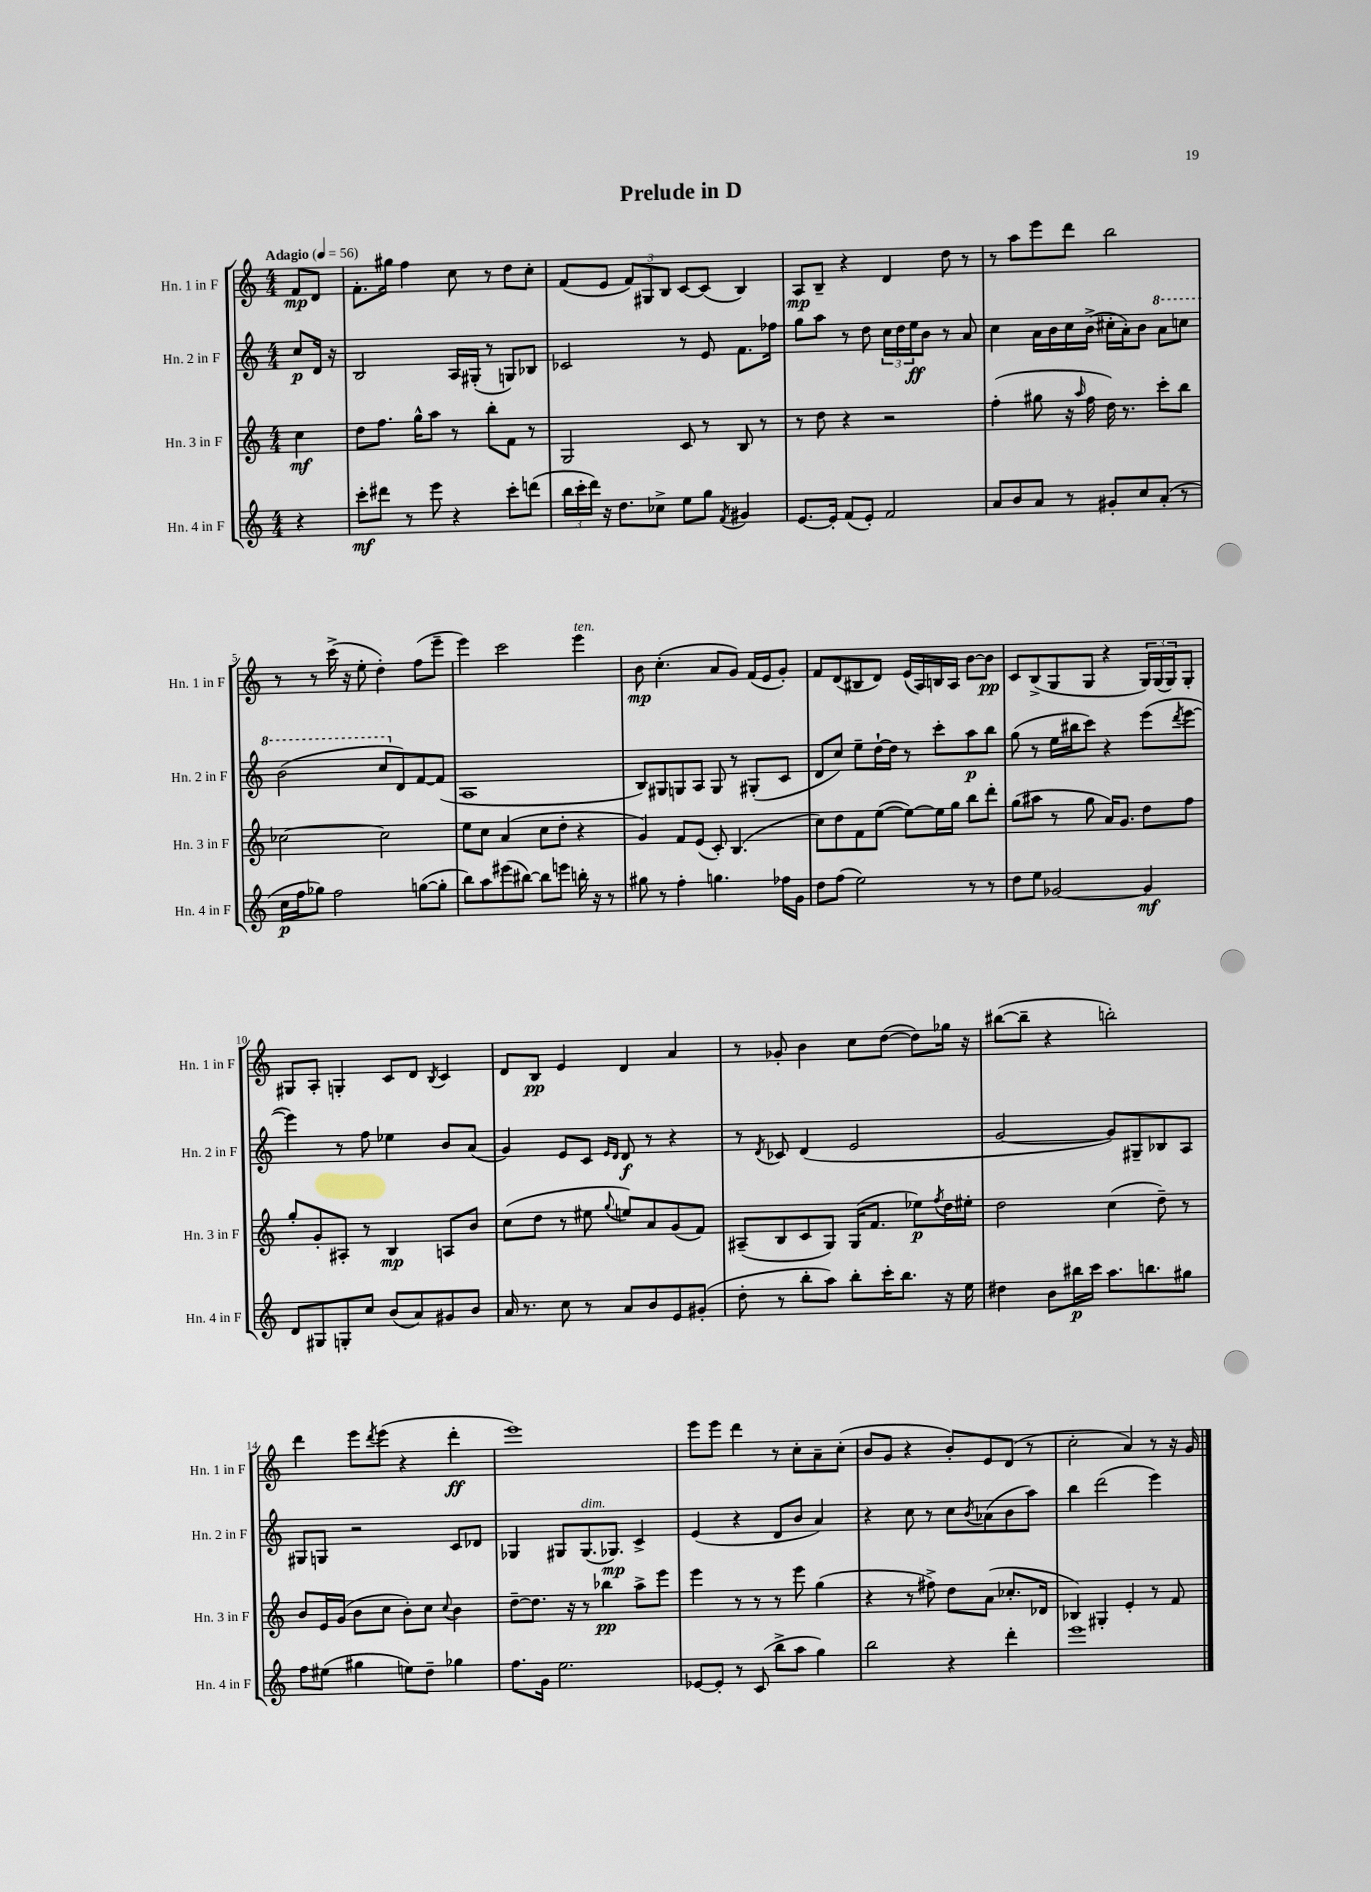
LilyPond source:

\header { title = "Prelude in D" }
<<
\new StaffGroup <<
\new Staff = "s0" \with { instrumentName = "Hn. 1 in F" shortInstrumentName = "Hn. 1 in F" } {
    \clef treble \key c \major \numericTimeSignature \time 4/4 \partial 4 \tempo "Adagio" 4 = 56
    f'8\mp d'8 |
    f'8.-. gis''16 f''4 c''8 r8 d''8 c''8-. |
    f'8( e'8 \tuplet 3/2 { f'8) gis8 b8 } c'8~ c'8( b4) |
    a8\mp b8-- r4 d'4 d''8 r8 |
    r8 a''8 e'''8 d'''8 b''2 |
    r8 r8 c'''16->( r16 e''8-. d''4-.) f''8( e'''8-- |
    e'''4) c'''2 e'''4^\markup { \italic "ten." } |
    b'8\mp c''4.-.( a'8 g'8) f'16( e'16 g'8-.) |
    f'8 d'8( bis8 d'8) e'16( a16) b16 a16 b'8~ b'8\pp |
    c'8 b8->( g8 g8 r4 \tuplet 3/2 { g16) g16( g16) } g8-. |
    gis8 a8-. g4-. c'8 d'8 \acciaccatura { b8 } c'4 |
    d'8 b8\pp e'4 d'4 a'4 |
    r8 ges'8-. b'4 c''8 d''8~( d''8) ges''16 r16 |
    bis''8~( bis''8-- r4 b''2-.) |
    d'''4 e'''8 \acciaccatura { d'''8 } e'''8( r4 d'''4-.\ff |
    e'''1) |
    e'''8 e'''8 d'''4 r8 c''8-. a'8-- c''8-.( |
    b'8 g'8 r4 b'8-.) e'8 d'8( r8 |
    c''2-. a'4) r8 r16 g'16 \bar "|." |
}
\new Staff = "s1" \with { instrumentName = "Hn. 2 in F" shortInstrumentName = "Hn. 2 in F" } {
    \clef treble \key c \major \numericTimeSignature \time 4/4 \partial 4
    c''8\p d'16 r16 |
    b2 a16 gis16-.( r8 g8) bes8 |
    ces'2 r8 e'8 f'8. fes''16 |
    g''8 a''8 r8 d''8 \tuplet 3/2 { c''16 d''16 e''16\ff } b'8 r8 a'8 |
    c''4 a'16 b'16 c''16 b'16->( cis''16-. a'16-.) b'8 \ottava #1 a''8 c'''!8 |
    b''2( c'''8 \ottava #0 d'8) f'8~ f'8( |
    a1 |
    b8) gis8 g8 a8 g8 r8 gis8-.( c'8 |
    d'8 c''8) e''8-- d''16~-! d''16 r8 c'''8-. a''8\p b''8 |
    g''8( r8 e''16 bis''16 c'''8) r4 e'''8( \acciaccatura { d'''8 } e'''8~ |
    e'''4) r8 f''8 ees''4 b'8 a'8( |
    g'4) e'8 c'8 \grace { e'16 d'16 } d'8\f r8 r4 |
    r8 \acciaccatura { d'8 } ces'8 d'4( e'2 |
    g'2~ g'8) gis8-- bes8 a8 |
    gis8 g8 r2 c'8 des'8 |
    ges4 gis8 gis8.^\markup { \italic "dim." }( ges8.\mp) c'4-> |
    e'4( r4 d'8 b'8 a'4) |
    r4 c''8 r8 c''8 \acciaccatura { b'8 } aes'8( b'8 a''8) |
    b''4 d'''2( e'''4) \bar "|." |
}
\new Staff = "s2" \with { instrumentName = "Hn. 3 in F" shortInstrumentName = "Hn. 3 in F" } {
    \clef treble \key c \major \numericTimeSignature \time 4/4 \partial 4
    c''4\mf |
    d''8 f''8. g''16-^ a''8 r8 b''8-. f'8 r8 |
    g2 c'8 r8 b8 r8 |
    r8 d''8 r4 r2 |
    f''4-.( gis''8 r16 \grace { a''16 } f''16 d''16) r8. c'''8-. b''8 |
    ces''2~ ces''2 |
    e''8 c''8 a'4( c''8 d''8-. r4 |
    g'4) f'8 e'8( c'8-.) b4.( |
    c''8) d''8 f'8 e''8~( e''8~) e''16 g''16 b''8 d'''8-. |
    g''8( ais''8 r8 g''8 a'16) g'8. d''8 f''8 |
    g''8-. g'8-. ais8-. r8 b4\mp a8 b'8 |
    c''8( d''8 r8 eis''8 \appoggiatura { g''8 } e''8) a'8 g'8( f'8) |
    ais8--( b8 c'8 g8) g16( f'8. ees''8\p) \acciaccatura { f''8 } d''16 eis''16-. |
    d''2 c''4( d''8--) r8 |
    b'8 e'16 g'16( b'8 c''8 b'8-.) c''8 \appoggiatura { c''8 } b'4 |
    d''8~-- d''8. r16 r8 bes''4\pp a''8-> e'''8 |
    e'''4 r8 r8 r8 e'''8 g''4( |
    r4 r8 fis''8->) d''8 a'8( ces''8.-. des'16 |
    bes4) gis4-. e'4-. r8 f'8 \bar "|." |
}
\new Staff = "s3" \with { instrumentName = "Hn. 4 in F" shortInstrumentName = "Hn. 4 in F" } {
    \clef treble \key c \major \numericTimeSignature \time 4/4 \partial 4
    r4 |
    c'''8-.\mf dis'''8 r8 e'''8 r4 c'''8-. d'''8( |
    \tuplet 3/2 { b''16 c'''16-. d'''16) } r16 d''8. ces''8-> e''8 g''8 \acciaccatura { f'8 } gis'4 |
    e'8.~ e'16-. f'8( e'8-.) f'2 |
    a'8 b'8 a'8 r8 gis'8-. c''8 a'8-.( r8 |
    c''16\p f''16 ges''8) f''2 g''8~( g''8-. |
    b''8) a''8 eis'''8( bis''8~) bis''8 e'''8 b''16-. r16 r8 |
    gis''8 r8 f''4-. g''4. fes''16 g'16 |
    d''8 f''8( e''2) r8 r8 |
    d''8 e''8 ges'2~ ges'4\mf |
    d'8 gis8 g8-. c''8 b'8( a'8) gis'8 b'8 |
    a'16 r8. c''8 r8 a'8 b'8 e'8 gis'8-.( |
    d''8-. r8 b''8-. a''8) b''8-. c'''16-. b''8. r16 e''16 |
    dis''4 b'8 bis''16\p c'''16 a''8. b''8. gis''8 |
    f''8 eis''8( gis''4 e''8) d''8-- ges''4 |
    f''8. g'16 e''2. |
    ees'8~ ees'8-. r8 c'8( b''8-> a''8 g''4) |
    b''2 r4 d'''4-. |
    e'''1 \bar "|." |
}
>>
>>
